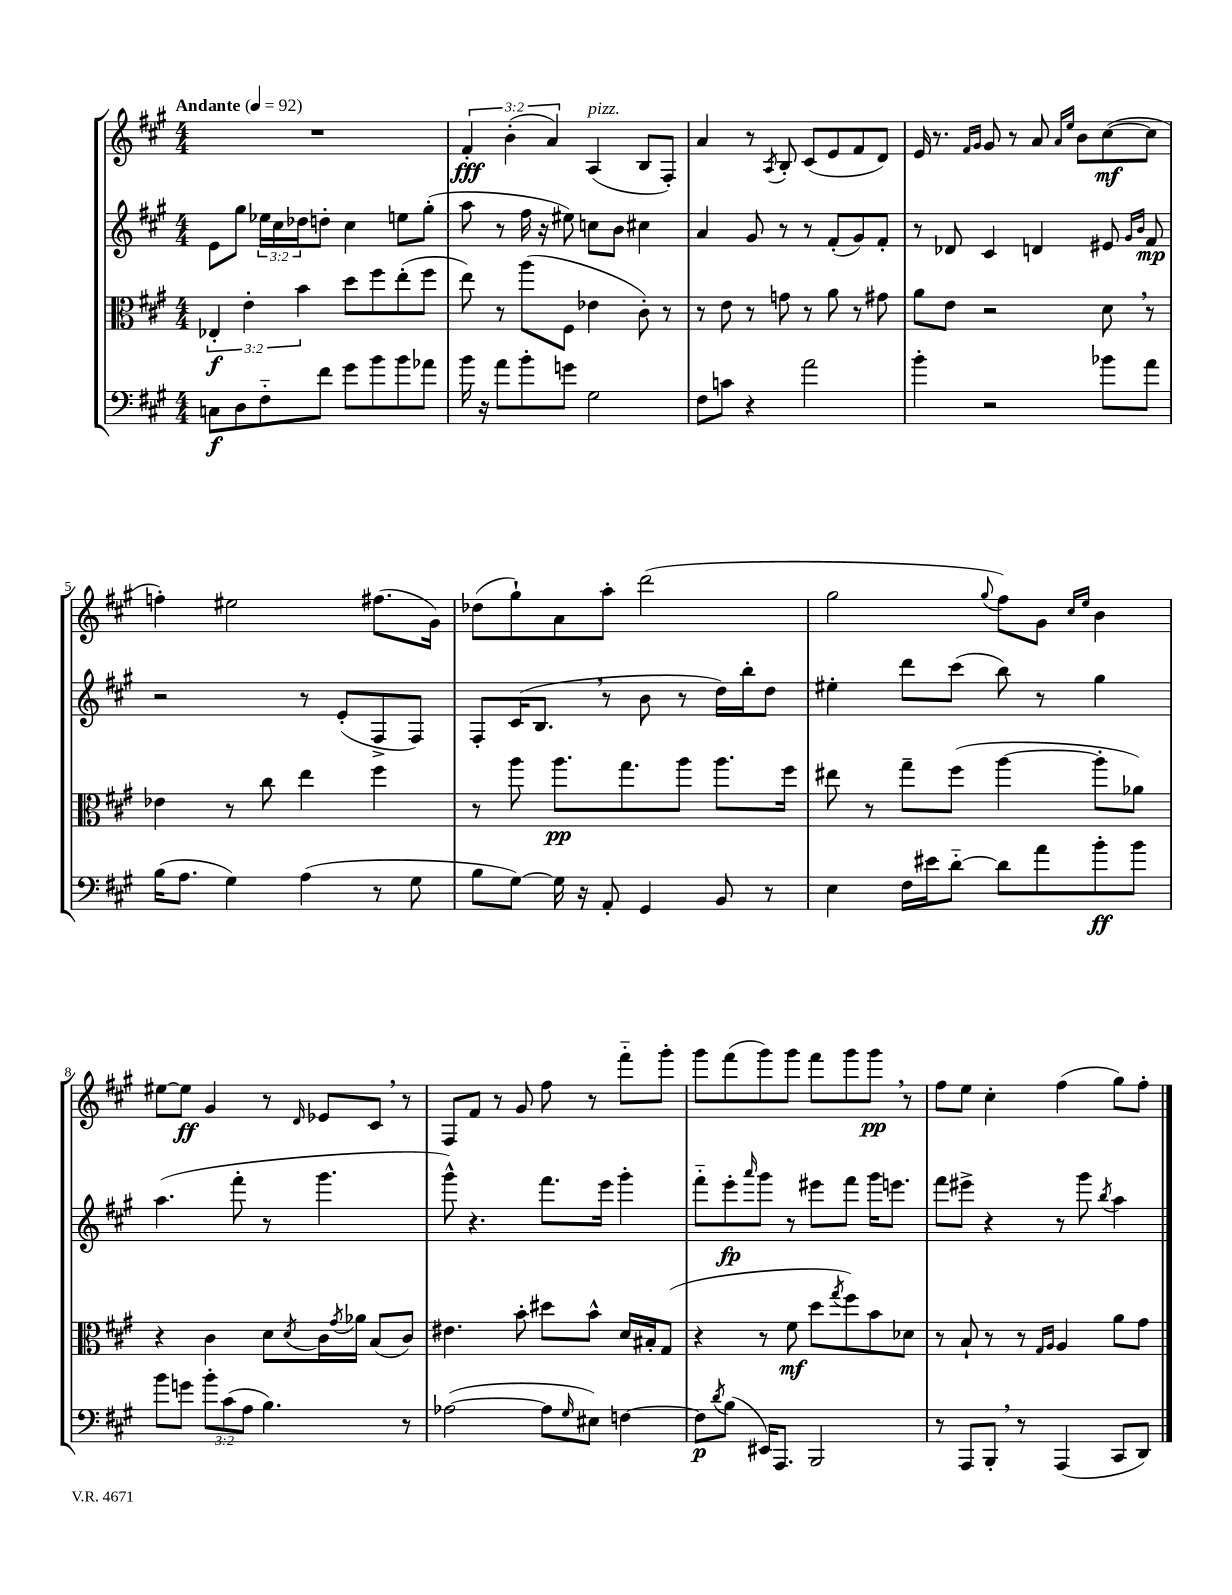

**kern	**kern	**kern	**kern
*staff4	*staff3	*staff2	*staff1
*clefF4	*clefC3	*clefG2	*clefG2
*k[f#c#g#]	*k[f#c#g#]	*k[f#c#g#]	*k[f#c#g#]
*M4/4	*M4/4	*M4/4	*M4/4
*MM92	*MM92	*MM92	*MM92
8C	6E-'	8e	1r
8D	.	8gg#	.
.	6e'	.	.
8F#'~	.	24ee-	.
.	.	24cc#	.
.	6b	24dd-	.
8f#	.	8dd'	.
8g#	8dd	4cc#	.
8b	8ff#	.	.
8b	(8ee'	8ee	.
8a-	8ff#	(8gg#'	.
=	=	=	=
16b	8ee)	8aa	6f#'
16r	.	.	.
8a	8r	8r	.
.	.	.	(6b'
8b'	(8aa	16ff#	.
.	.	16r	.
.	.	.	6a)
8g	8F#	8ee#)	.
2G#	4e-	8cc	(4A
.	.	8b	.
.	8c#')	4cc#	8B
.	8r	.	8F#')
=	=	=	=
8F#	8r	4a	4a
8c	8e	.	.
4r	8r	8g#	8r
.	.	.	8qA
.	8g	8r	8B'
2a	8r	8r	(8c#
.	8a	(8f#'	8e
.	8r	8g#)	8f#
.	8g#	8f#'	8d)
=	=	=	=
4b'	8a	8r	16e
.	.	.	8.r
.	8e	8d-	.
.	.	.	16qqf#
.	.	.	16qqg#
2r	2r	4c#	8g#
.	.	.	8r
.	.	4d	8a
.	.	.	16qqa
.	.	.	16qqee
.	.	.	8b
8b-	8d	8e#	([8cc#
.	.	16qqg#	.
.	.	16qqb	.
8a	8r	8f#	8cc#]
=	=	=	=
(16B	4e-	2r	4ff')
8.A	.	.	.
4G#)	8r	.	2ee#
.	8cc#	.	.
(4A	4ee	8r	.
.	.	(8e'	.
8r	4ff#	8F#^	(8.ff#
8G#	.	8F#)	.
.	.	.	16g#)
=	=	=	=
8B	8r	8F#'	(8dd-
[8G#)	8aa	(16c#	8gg#`)
.	.	8.B	.
16G#]	8.aa	.	8a
16r	.	.	.
8AA'	.	8r	8aa'
.	8.gg#	.	.
4GG#	.	8b	(2ddd
.	8aa	8r	.
8BB	8.aa	16dd)	.
.	.	16bb'	.
8r	.	8dd	.
.	16ff#	.	.
=	=	=	=
4E	8ee#	4ee#'	2gg#
.	8r	.	.
16F#	8gg#~	8ddd	.
16e#	.	.	.
[8d'~	(8ff#	(8ccc#	.
.	.	.	8qqgg#
8d]	[4aa	8bb)	8ff#)
8a	.	8r	8g#
.	.	.	16qqcc#
.	.	.	16qqee
8b'	8aa']	4gg#	4b
8b	8a-)	.	.
=	=	=	=
8b	4r	(4.aa	[8ee#
8g	.	.	8ee#]
12b'	4c#	.	4g#
(12c#	.	.	.
.	.	8fff#'	.
12A	.	.	.
4.B)	8d	8r	8r
.	8qd	.	16qqd
.	16c#	4.ggg#	8e-
.	8qg#	.	.
.	16a-	.	.
.	(8B	.	8c#
8r	8c#)	.	8r
=	=	=	=
([2A-	4.e#	8ggg#^^)	8F#
.	.	4.r	8f#
.	.	.	8r
.	8b'	.	8g#
8A-]	8dd#	8.fff#	8ff#
16qqG#	.	.	.
8E#)	8b^^	.	8r
.	.	16eee	.
[4F	16d	4ggg#'	8fff#'~
.	16B#'	.	.
.	(8G#	.	8ggg#'
=	=	=	=
8F]	4r	8fff#'~	8ggg#
8qd	.	.	.
(8B	.	8eee'	(8fff#
.	.	16qqaaa	.
16EE#)	8r	8ggg#	8ggg#)
8.AAA	.	.	.
.	8f#	8r	8ggg#
2BBB	8dd	8eee#	8fff#
.	8qgg#	.	.
.	8ff#)	8fff#	8ggg#
.	8b	16ggg#	8ggg#
.	.	8.eee	.
.	8d-	.	8r
=	=	=	=
8r	8r	8fff#	8ff#
8AAA	8B`	8eee#^	8ee
8BBB'	8r	4r	4cc#'
8r	8r	.	.
.	16qqG#	.	.
.	16qqA	.	.
(4AAA	4A	8r	(4ff#
.	.	8ggg#	.
.	.	8qbb	.
8CC#	8a	4aa	8gg#)
8DD)	8g#	.	8ff#'
==	==	==	==
*-	*-	*-	*-
